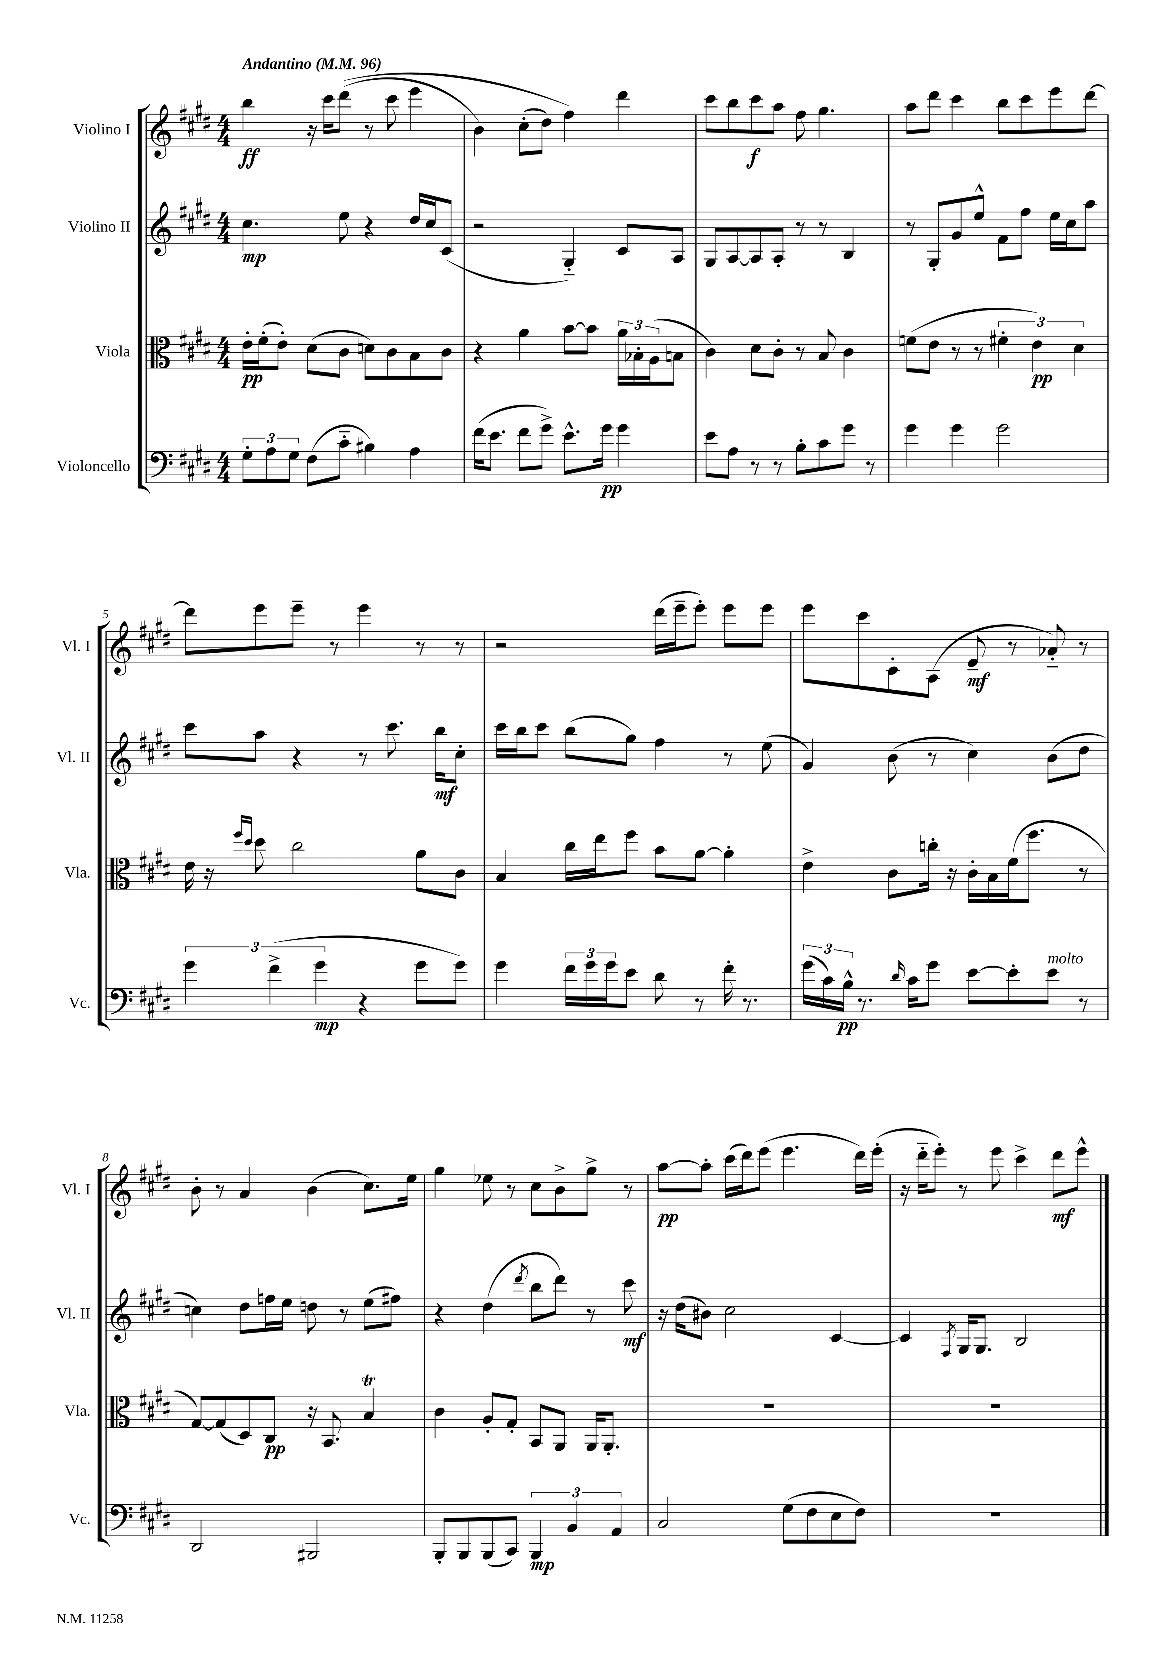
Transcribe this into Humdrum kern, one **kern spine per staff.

**kern	**kern	**kern	**kern
*staff4	*staff3	*staff2	*staff1
*clefF4	*clefC3	*clefG2	*clefG2
*k[f#c#g#d#]	*k[f#c#g#d#]	*k[f#c#g#d#]	*k[f#c#g#d#]
*M4/4	*M4/4	*M4/4	*M4/4
*MM96	*MM96	*MM96	*MM96
12G#'\L	16e'\LL	4.cc#\	4bb\
.	(16f#'\J	.	.
12A\	.	.	.
.	8e'\J)	.	.
12G#\J	.	.	.
(8F#\L	(8d#\L	.	16r
.	.	.	16ccc#\LK
8c#'~\J	8c#\J	8ee\	&((8ddd#\J
4B#\)	8d\L)	4r	8r
.	8c#\	.	8ccc#\
4A\	8B\	16dd#/LL	4eee\
.	.	16cc#/J	.
.	8c#\J	(8c#/J	.
=	=	=	=
(16f#\LK	4r	2r	4b\)
8.e\J	.	.	.
8f#\L	4a\	.	(8cc#'\L
8g#^\J)	.	.	8dd#\J)
8.e^^\L	[8b\L	4G#'~/)	4ff#\&)
.	8b\]J	.	.
16g#\Jk	.	.	.
4g#\	24a\LL	8c#/L	4ddd#\
.	24B-'\	.	.
.	(24A\J	.	.
.	8B\J	8A/J	.
=	=	=	=
8e\L	4c#\)	8G#/L	8ccc#\L
8A\J	.	[8A/	8bb\
8r	8d#\L	8A/]	8ccc#\
8r	8c#'\J	8A'/J	8aa\J
8B'\L	8r	8r	8ff#\
8c#\	8B/	8r	4.gg#\
8g#\J	4c#\	4B/	.
8r	.	.	.
=	=	=	=
4g#\	(8f\L	8r	8aa\L
.	8e\J	8G#'/L	8ddd#\J
4g#\	8r	8g#/	4ccc#\
.	8r	8ee^^/J	.
2g#\	6f#'\	8f#\L	8bb\L
.	.	8ff#\J	8ccc#\
.	6e\)	.	.
.	.	16ee\LL	8eee\
.	.	16cc#\J	.
.	6d#\	.	.
.	.	8aa\J	[8ddd#\J
=	=	=	=
6g#\	16e\	8ccc#\L	8ddd#\]L
.	16r	.	.
.	16qqff#/LL	.	.
.	16qqdd#/JJ	.	.
.	8dd#\	8aa\J	8eee\
(6f#^\	.	.	.
.	2cc#\	4r	8eee~\J
6g#\	.	.	.
.	.	.	8r
4r	.	8r	4eee\
.	.	8.ccc#\	.
8g#\L	8a\L	.	8r
.	.	16bb\LK	.
8g#\J)	8c#\J	8cc#'\J	8r
=	=	=	=
4g#\	4B/	16ccc#\LL	2r
.	.	16bb\J	.
.	.	8ccc#\J	.
24f#\LL	16cc#\LL	(8bb\L	.
24g#\	.	.	.
.	16ee\J	.	.
24g#\J	.	.	.
8e\J	8ff#\J	8gg#\J)	.
8d#\	8b\L	4ff#\	(16ddd#\LL
.	.	.	16eee~\J
8r	[8a\J	.	8eee'\J)
16f#'\	4a'\]	8r	8eee\L
8.r	.	.	.
.	.	(8ee\	8eee\J
=	=	=	=
(24g#\LL	4e^\	4g#/)	8eee\L
24c#\)	.	.	.
24B^^\JJ	.	.	.
8.r	.	.	8ccc#\
.	8c#\L	(8b\	8c#'\
16qqd#/	.	.	.
16c#\LK	.	.	.
8g#\J	16cc'\Jk	8r	(8A\J
.	16r	.	.
[8e\L	16c#'\LL	4cc#\)	8e~/
.	16B\	.	.
8e'\]	(16f#\J	.	8r
.	8.ff#\J	.	.
8e\J	.	(8b\L	8a-'~/)
8r	8r	8dd#\J	8r
=	=	=	=
2DD#/	[8G#/L)	4cc\)	8b'\
.	(8G#/]	.	8r
.	8D#/)	8dd#\L	4a/
.	8C#/J	16ff\L	.
.	.	16ee\JJ	.
2BBB#/	16r	8dd\	(4b\
.	8.BB/	.	.
.	.	8r	.
.	4B/	(8ee\L	8.cc#\L)
.	.	8ff#\J)	.
.	.	.	16ee\Jk
=	=	=	=
8BBB'/L	4c#\	4r	4gg#\
8BBB/	.	.	.
(8BBB/	8A'/L	(4dd#\	8ee-\
8CC#/J)	8G#'/J	.	8r
.	.	8qddd#/	.
6BBB/	8BB/L	8bb\L	8cc#\L
.	8AA/J	8ddd#\J)	8b^\
6BB/	.	.	.
.	16AA/LK	8r	8gg#^\J
.	8.AA'/J	.	.
6AA/	.	.	.
.	.	8ccc#\	8r
=	=	=	=
2C#/	1r	16r	[8aa\L
.	.	(16dd#\LK	.
.	.	8b#\J)	8aa'\]J
.	.	2cc#\	(16ccc#\LL
.	.	.	16ddd#\J)
.	.	.	(8eee\J
(8G#\L	.	.	4.eee\
8F#\	.	.	.
8E\	.	[4c#/	.
8F#\J)	.	.	16ddd#\LL)
.	.	.	(16eee'\JJ
=	=	=	=
1r	1r	4c#/]	16r
.	.	.	16ddd#'~\LK
.	.	.	8eee'\J)
.	.	8qF#/	.
.	.	16G#/LK	8r
.	.	8.G#/J	.
.	.	.	8eee\
.	.	2B/	4ccc#^\
.	.	.	8ddd#\L
.	.	.	8eee^^\J
==	==	==	==
*-	*-	*-	*-
